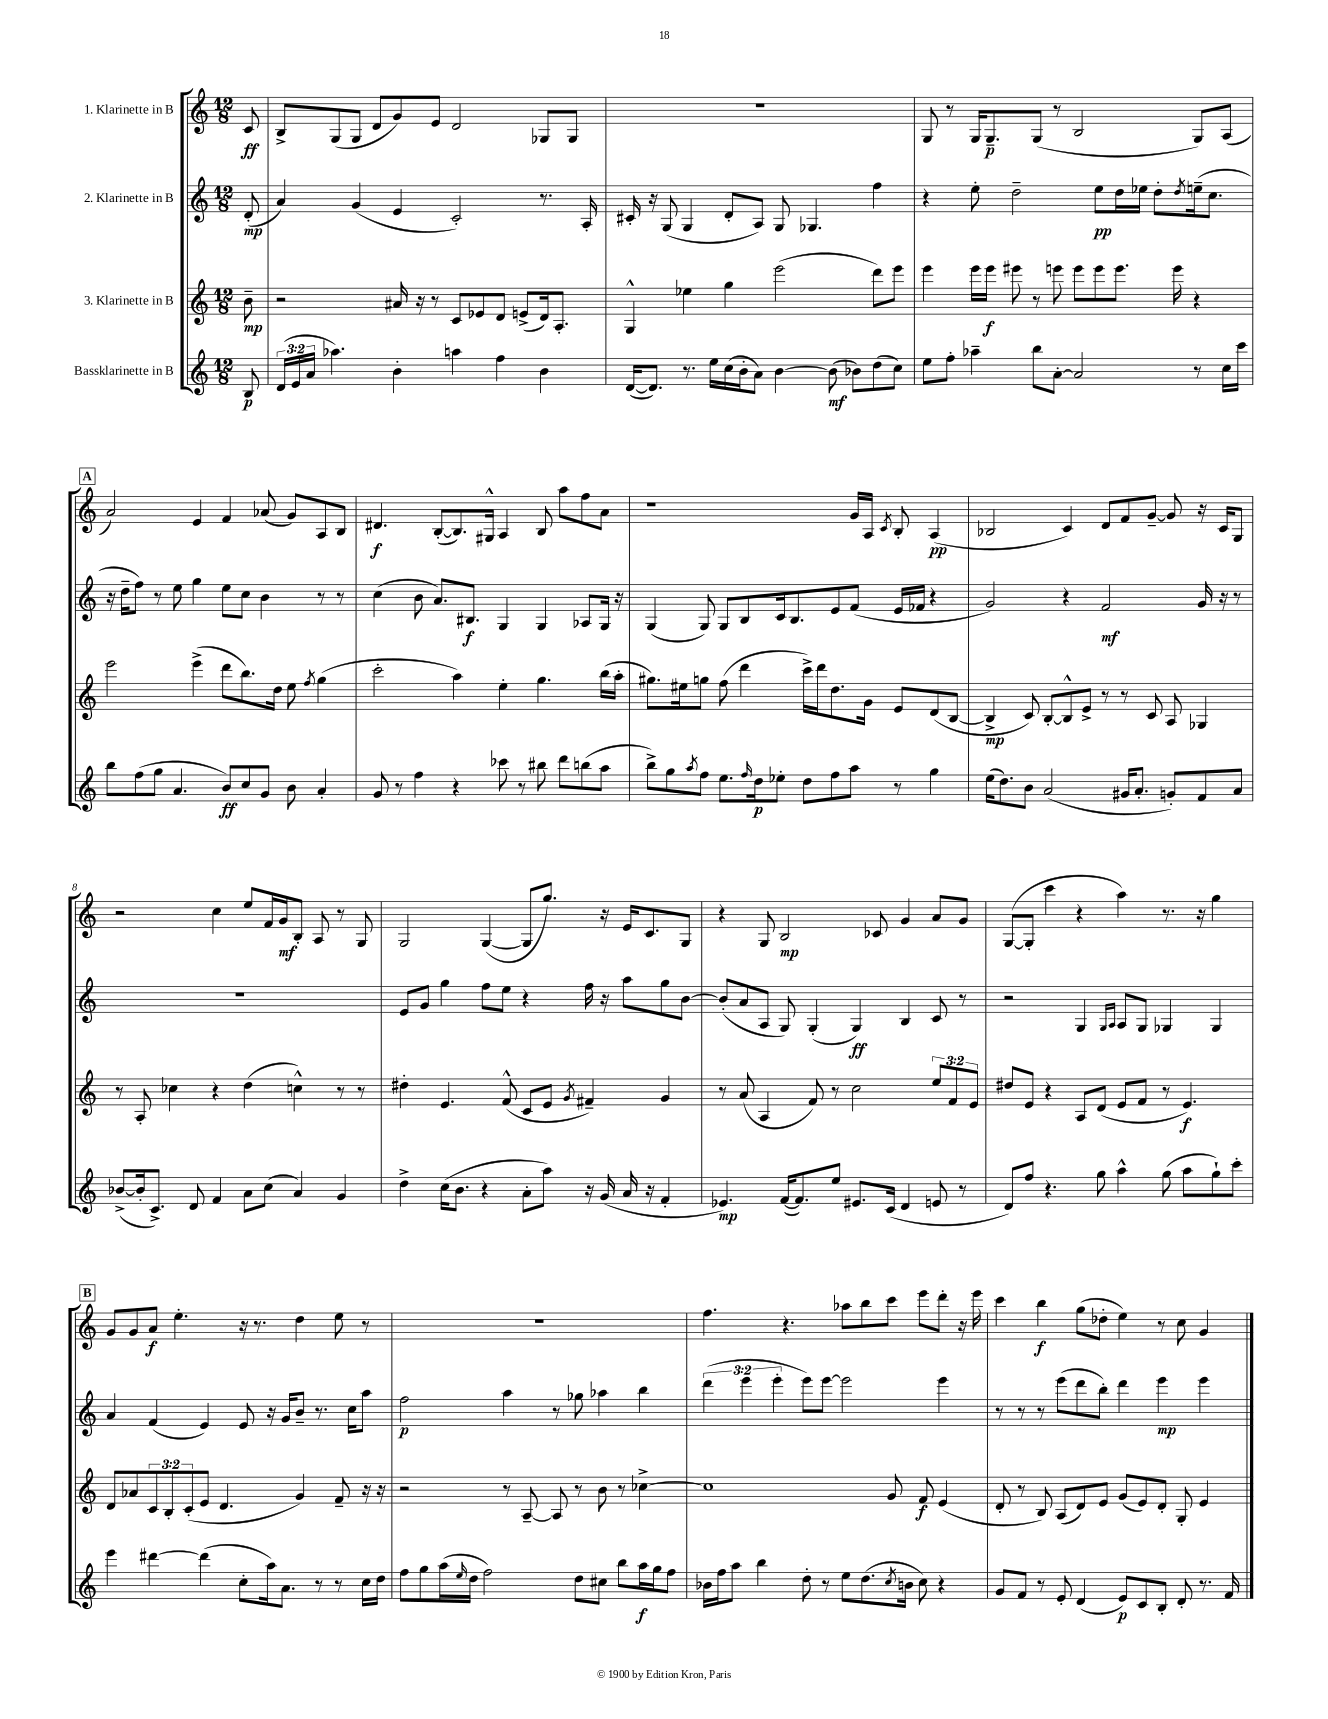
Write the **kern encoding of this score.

**kern	**kern	**kern	**kern
*staff4	*staff3	*staff2	*staff1
*clefG2	*clefG2	*clefG2	*clefG2
*k[]	*k[]	*k[]	*k[]
*M12/8	*M12/8	*M12/8	*M12/8
8B/	8b~\	(8d'/	8c/
=	=	=	=
(24d/LL	2r	4a/)	8B^/L
24e/	.	.	.
24a/JJ	.	.	.
4.aa-\)	.	.	(8G/
.	.	(4g/	8G/J
.	.	.	8d/L
4b'\	16a#/	4e/	8g/)
.	16r	.	.
.	8r	.	8e/J
4aa\	8c/L	2c'/)	2d/
.	8e-/	.	.
4ff\	8d/J	.	.
.	(8e^/L	.	.
4b\	16d/k)	8.r	8G-/L
.	8.A'/J	.	.
.	.	.	8G-/J
.	.	16A'/	.
=	=	=	=
([16d/LK	4G^^/	16c#'/	1.r
8.d/]J)	.	16r	.
.	.	(8G/	.
8.r	4ee-\	4G/	.
16ee\LL	.	.	.
(16cc\	4gg\	8d'/L	.
16b'\J	.	.	.
8a\J)	.	8A/J)	.
[4b\	(2eee\	8G/	.
.	.	4.G-/	.
(8b\]	.	.	.
8b-\L)	.	.	.
(8dd\	8ddd\L)	4ff\	.
8cc\J)	8eee\J	.	.
=	=	=	=
8ee\L	4eee\	4r	8G/
8ff'\J	.	.	8r
4aa-~\	16eee\LL	8ee'\	16G/LK
.	16eee\JJ	.	8.G~/
.	8eee#\	2dd~\	.
8bb\L	8r	.	(8G/J
[8a'\J	8eee\	.	8r
2a/]	8eee\L	.	2B/
.	8eee\	8ee\L	.
.	8.eee\J	16dd\L	.
.	.	16ee-\JJ	.
.	.	8dd'\L	.
.	16eee\	.	.
.	.	8qdd/	.
8r	4r	(16ee~\k	8G/L)
.	.	8.cc\J	.
16cc\LL	.	.	(8A/J
16ccc\JJ	.	.	.
=	=	=	=
8bb\L	2eee\	16r	2a/)
.	.	16dd~\LK	.
(8ff\	.	8ff\J)	.
8gg\J	.	8r	.
4.a/	.	8ee\	.
.	(4eee^\	4gg\	4e/
8b/L)	8ddd\L	8ee\L	4f/
8cc/	8.bb\)	8cc\J	.
8g/J	.	4b\	(8a-/
.	16dd\Jk	.	.
8b\	8ee\	.	8g/L)
.	8qff/	.	.
4a'/	(4gg\	8r	8A/
.	.	8r	8B/J
=	=	=	=
8g/	2ccc'\	(4cc\	4.d#/
8r	.	.	.
4ff\	.	8b\	.
.	.	8.a/L)	([8B'/L
4r	4aa\)	.	8.B/])
.	.	8.B#/J	.
.	.	.	16G#^^/Jk
8ccc-\	4ee'\	4G/	4A/
8r	.	.	.
8bb#\	4.gg\	4G/	8B/
8ddd\L	.	.	8aa\L
(8bb\	.	8A-/L	8ff\
8aa\J	(16bb\LL	16G/Jk	8a\J
.	16aa'\JJ	16r	.
=	=	=	=
8bb^\L)	8.gg#\L)	(4G/	1r
8gg\	.	.	.
.	16ee#\k	.	.
8qaa/	.	.	.
8ff\J	8gg\J	8G/)	.
8.ee\L	(8ff\	8G/L	.
.	4ddd\	8B/	.
16qqff/	.	.	.
16dd\k	.	.	.
8ee-'\J	.	16c/k	.
.	.	8.B/	.
8dd\L	16ccc^\LL)	.	.
.	16ddd\J	.	.
8ff\	8.dd\	8e/	.
8aa\J	.	(8f/J	16g/LL
.	16g\Jk	.	16A/JJ
.	.	.	8qc/
8r	8e/L	16e/LL	8B'/
.	.	16f-/JJ	.
4gg\	(8d/	4r	(4A/
.	[8B/J	.	.
=	=	=	=
(16ee\LK	4B^/]	2g/)	2B-/
8.dd\)	.	.	.
8b\J	8c/)	.	.
(2a/	[8B'/L	.	.
.	8B^^/]	4r	4c/)
.	8e^/J	.	.
.	8r	2f/	8d/L
16g#/LK	8r	.	8f/
8.a'/J	.	.	.
.	8c/	.	[8g~/J
8g'/L)	8A/	.	8g/]
8f/	4G-/	16g/	16r
.	.	16r	16c/LK
8a/J	.	8r	8G/J
=	=	=	=
([8b-^/L	8r	1.r	2r
16b-'/]k	8A'/	.	.
8.c^/J)	.	.	.
.	4cc-\	.	.
8d/	.	.	.
4f/	4r	.	4cc\
8a\L	(4dd\	.	8ee/L
(8cc\J	.	.	16f/L
.	.	.	16g/J
4a/)	4cc^^\)	.	8B'/J
.	.	.	8A/
4g/	8r	.	8r
.	8r	.	8G/
=	=	=	=
4dd^\	4dd#'\	8e/L	2G/
.	.	8g/J	.
(16cc\LK	4.e/	4gg\	.
8.b\J	.	.	.
4r	.	8ff\L	([4G/
.	(8f^^/	8ee\J	.
8a'\L	8c/L	4r	8G/]L
8aa\J)	8e/J	.	8.gg/J)
.	8qg/	.	.
16r	4f#~/)	16ff\	.
(16g/	.	16r	16r
16a/	.	8aa\L	16e/LK
16r	.	.	8.c/
4f'/	4g/	8gg\	.
.	.	[8b\J	8G/J
=	=	=	=
4.e-/)	8r	(8b'/]L	4r
.	(8a/	8a/	.
.	4A/	8A/J	8G/
([16f/LK	.	8G/)	2B/
8.f/])	.	.	.
.	8f/)	(4G'/	.
8ee/J	8r	.	.
8.e#/L	2cc\	4G/)	.
.	.	.	8c-/
(16c/Jk	.	.	.
4d/	.	4B/	4g/
8e/	12ee/L	8c/	8a/L
.	12f/	.	.
8r	.	8r	8g/J
.	12e/J	.	.
=	=	=	=
8d/L)	8dd#/L	2r	([8G/L
8ff/J	8e/J	.	8G'/]J
4.r	4r	.	4ccc\
.	8A/L	4G/	4r
8gg\	(8d/J	.	.
.	.	16qqG/LL	.
.	.	16qqA/JJ	.
4aa^^\	8e/L	8A/L	4aa\)
.	8f/J	8G/J	.
(8gg\	8r	4G-/	8.r
8aa\L	4.e/)	.	.
.	.	.	16r
8gg`\)	.	4G-/	4gg\
8ccc'\J	.	.	.
=	=	=	=
4eee\	8d/L	4a/	8g/L
.	8a-/	.	8g/
[4ddd#\	12c/	(4f/	8a/J
.	12B'/	.	.
.	.	.	4.ee'\
.	(12c'/	.	.
(4ddd#\]	8e/J	4e/)	.
.	4.d/	.	.
8cc'\L	.	8e/	16r
.	.	.	8.r
16aa\k)	.	16r	.
8.a\J	.	16g/LK	.
.	4g/)	8b~/J	4dd\
8r	.	8.r	.
8r	8f~/	.	8ee\
.	.	16cc\LK	.
16cc\LL	16r	8aa\J	8r
16dd\JJ	16r	.	.
=	=	=	=
8ff\L	2r	2ff\	1.r
8gg\	.	.	.
(16aa\L	.	.	.
16qqee/	.	.	.
16dd\JJ	.	.	.
2ff\)	.	.	.
.	8r	4aa\	.
.	[8A~/	.	.
.	8A/]	8r	.
8dd\L	8r	8gg-\	.
8cc#\J	8b\	4aa-\	.
8bb\L	8r	.	.
16aa\L	[4cc-^\	4bb\	.
16gg\J	.	.	.
8ff\J	.	.	.
=	=	=	=
16b-\LL	1cc-]	(6ddd\	4.ff\
16ff\J	.	.	.
8aa\J	.	.	.
.	.	6eee\	.
4bb\	.	.	.
.	.	6eee'\	.
.	.	.	4.r
8dd'\	.	8eee\L)	.
8r	.	[8eee\J	.
8ee\L	.	2eee\]	8aa-\L
(8.dd\	.	.	8bb\
.	8g/	.	8ccc\J
8qcc/	.	.	.
16b\Jk	.	.	.
8cc\)	8f/	.	8eee\L
4r	(4e/	4eee\	8ddd'\J
.	.	.	16r
.	.	.	16eee\
=	=	=	=
8g/L	8d'/	8r	4ccc\
8f/J	8r	8r	.
8r	8B/)	8r	4bb\
8e'/	(8A/L	(8eee\L	.
(4d/	8d/)	8ddd\	(8gg\L
.	8e/J	8bb'\J)	8dd-'\J
8e/L)	(8g/L	4ddd\	4ee\)
8c/	8e/)	.	.
8B'/J	8d'/J	4eee\	8r
8d'/	8G'/	.	8cc\
8.r	4e/	4eee\	4g/
16f/	.	.	.
==	==	==	==
*-	*-	*-	*-
